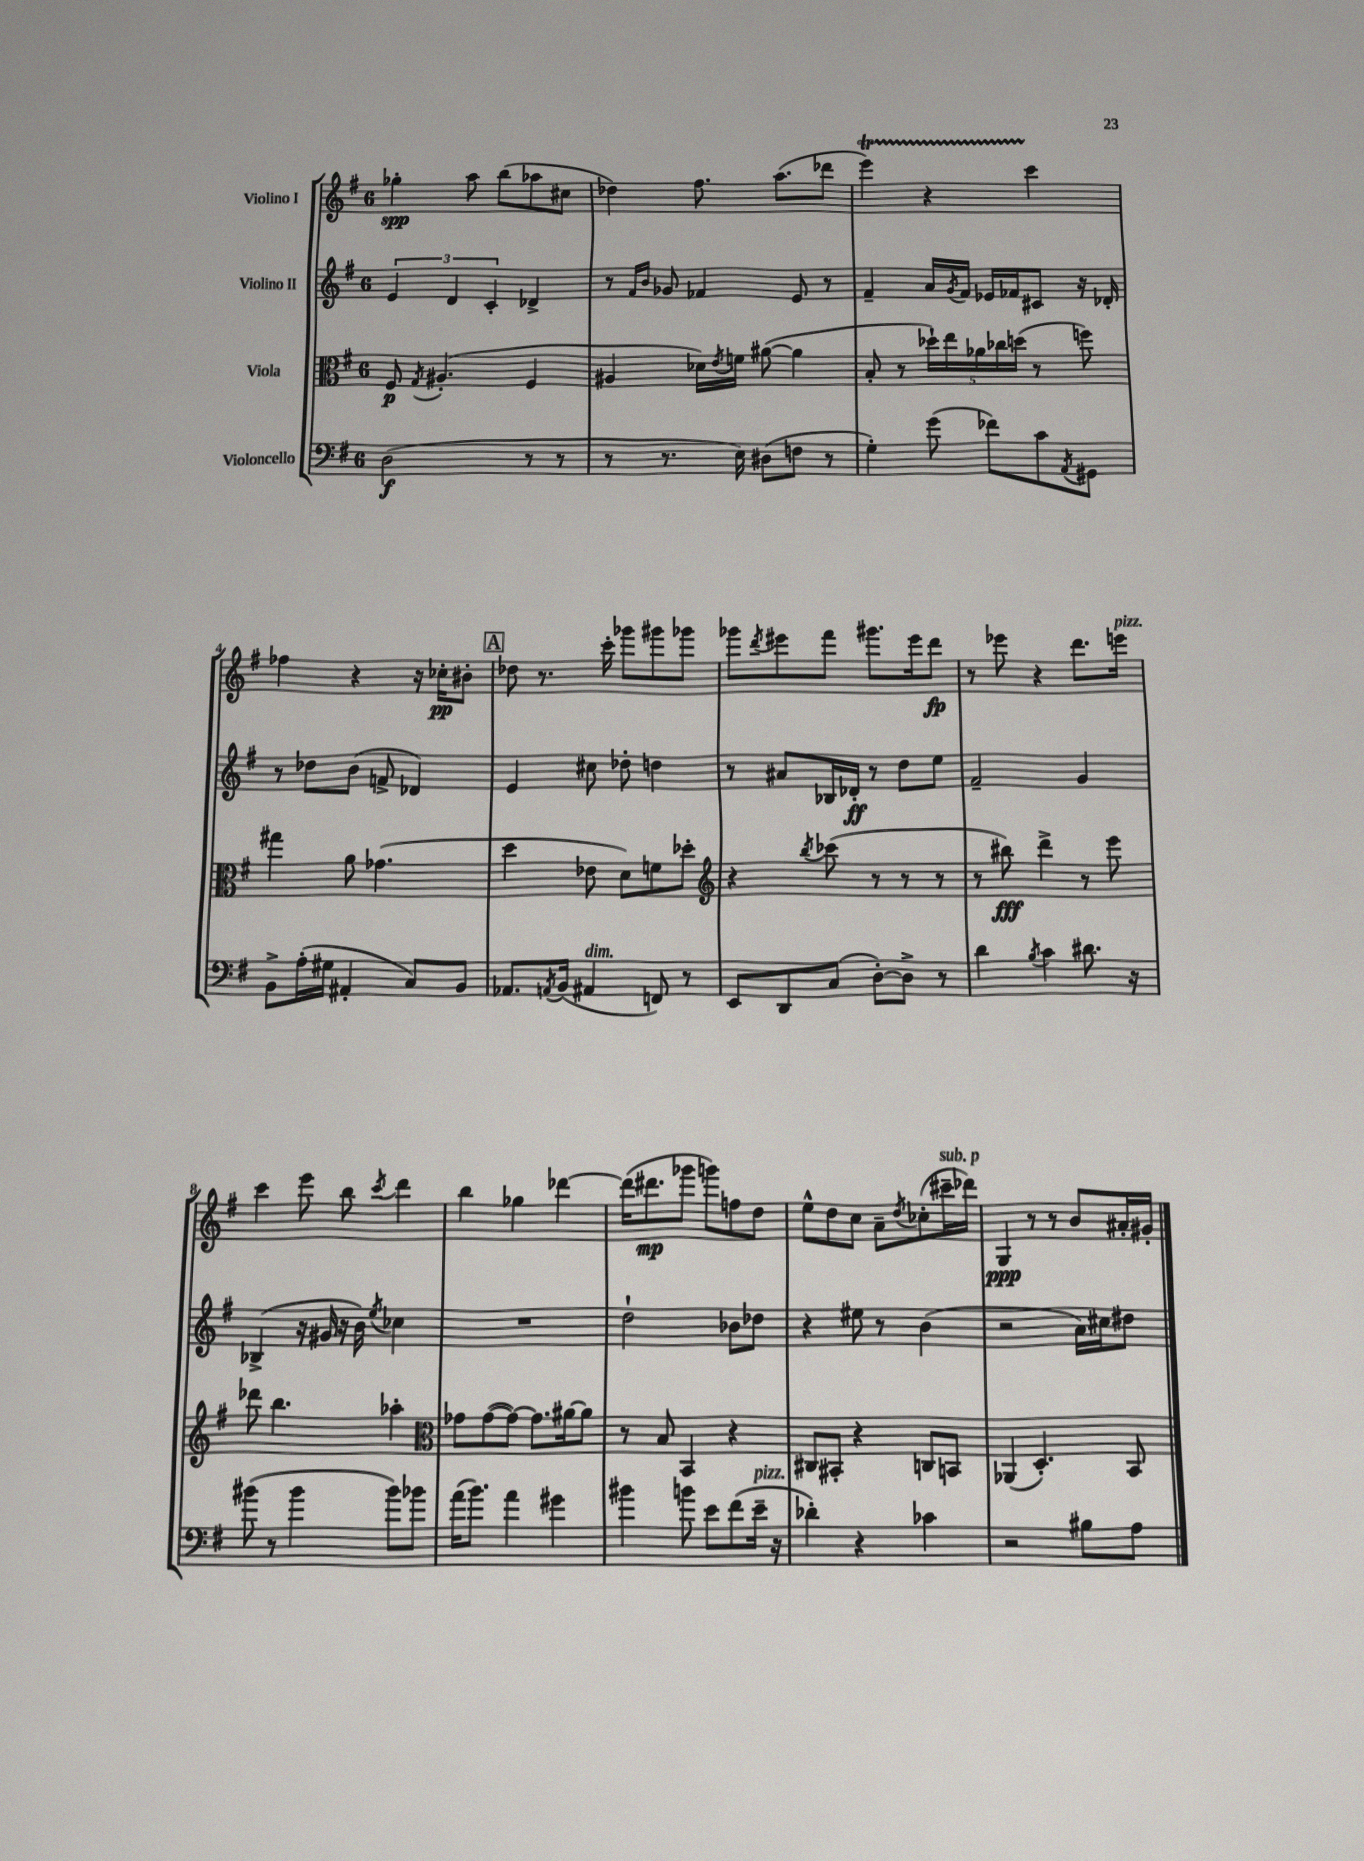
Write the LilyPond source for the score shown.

<<
\new StaffGroup <<
\new Staff = "s0" \with { instrumentName = "Violino I" } {
    \clef treble \key g \major \once \override Staff.TimeSignature.style = #'single-digit \time 6/8
    ges''4-.\spp a''8 b''8( aes''8 cis''8 |
    des''4) fis''8. a''8.( des'''8 |
    e'''4\startTrillSpan) r4 c'''4\stopTrillSpan |
    fes''4 r4 r16 ces''16-.\pp bis'8-. |
    \mark \markup { \box "A" } des''8 r8. c'''16-. ges'''8 gis'''8 ges'''8 |
    ges'''8 \acciaccatura { d'''8 } eis'''8 fis'''8 gis'''8. eis'''16 d'''8\fp |
    r8 ees'''8 r4 d'''8. e'''16^\markup { \italic "pizz." } |
    c'''4 e'''8 b''8 \acciaccatura { c'''8 } d'''4 |
    b''4 ges''4 des'''4~ |
    des'''16( dis'''8.\mp ges'''8 g'''8) f''8 d''8 |
    e''8-^ d''8 c''8 a'8-- \acciaccatura { d''8 } ces''8-.( cis'''16--^\markup { \italic "sub. p" } des'''16) |
    g4\ppp r8 r8 b'8 ais'16-. gis'16-. \bar "|." |
}
\new Staff = "s1" \with { instrumentName = "Violino II" } {
    \clef treble \key g \major \once \override Staff.TimeSignature.style = #'single-digit \time 6/8
    \tuplet 3/2 { e'4 d'4 c'4-. } des'4-> |
    r8 \grace { fis'16 b'16 } ges'8 fes'4 e'8 r8 |
    fis'4-- a'16 \acciaccatura { g'8 } fis'16 ees'16 fes'16 cis'8 r16 des'16-. |
    r8 des''8 b'8( f'8-> des'4) |
    \mark \markup { \box "A" } e'4 cis''8 des''8-. d''4 |
    r8 ais'8 bes16 des'16-.\ff r8 d''8 e''8 |
    fis'2-- g'4 |
    bes4->( r16 gis'16 r16 b'16) \acciaccatura { e''8 } ces''4 |
    R2. |
    d''2-! bes'8 des''8 |
    r4 eis''8 r8 b'4( |
    r2 a'16) cis''16 dis''8 \bar "|." |
}
\new Staff = "s2" \with { instrumentName = "Viola" } {
    \clef alto \key g \major \once \override Staff.TimeSignature.style = #'single-digit \time 6/8
    fis8\p \acciaccatura { g8 } ais4.-.( fis4 |
    ais4 des'16) \acciaccatura { e'8 } f'16 ais'8~( ais'4 |
    b8-. r8 \tuplet 5/4 { des''16-!) e''16 aes'16 ces''16 d''16( } r8 f''8) |
    gis''4 a'8 ges'4.( |
    \mark \markup { \box "A" } d''4 ees'8 d'8) f'8 des''8-. |
    \clef treble r4 \acciaccatura { b''8 } ces'''8( r8 r8 r8 |
    r8 bis''8\fff) d'''4-> r8 e'''8 |
    des'''8 b''4. aes''4-. |
    \clef alto ges'8 ges'8~( ges'8~) ges'8. ais'16~ ais'8 |
    r8 b8 b,4 r4 |
    cis8 bis,8-. r4 c8 b,8 |
    aes,4( d4.-.) b,8 \bar "|." |
}
\new Staff = "s3" \with { instrumentName = "Violoncello" } {
    \clef bass \key g \major \once \override Staff.TimeSignature.style = #'single-digit \time 6/8
    d2\f( r8 r8 |
    r8 r8. e16) dis8( f8 r8 |
    g4-.) g'8( fes'8) c'8 \acciaccatura { a,8 } gis,8 |
    b,8-> a16-.( gis16 ais,4-. c8) b,8 |
    \mark \markup { \box "A" } aes,8. \acciaccatura { a,8 } b,16( ais,4^\markup { \italic "dim." } f,8) r8 |
    e,8 d,8 c8( d8~-.) d8-> r8 |
    d'4 \acciaccatura { b8 } c'4 dis'8. r16 |
    bis'8( r8 bis'4 bis'8) bes'8 |
    a'16( b'8.) a'4 gis'4 |
    bis'4 b'8 e'8 fis'8( e'16--^\markup { \italic "pizz." } r16 |
    des'4-.) r4 ces'4 |
    r2 bis8 a8 \bar "|." |
}
>>
>>
